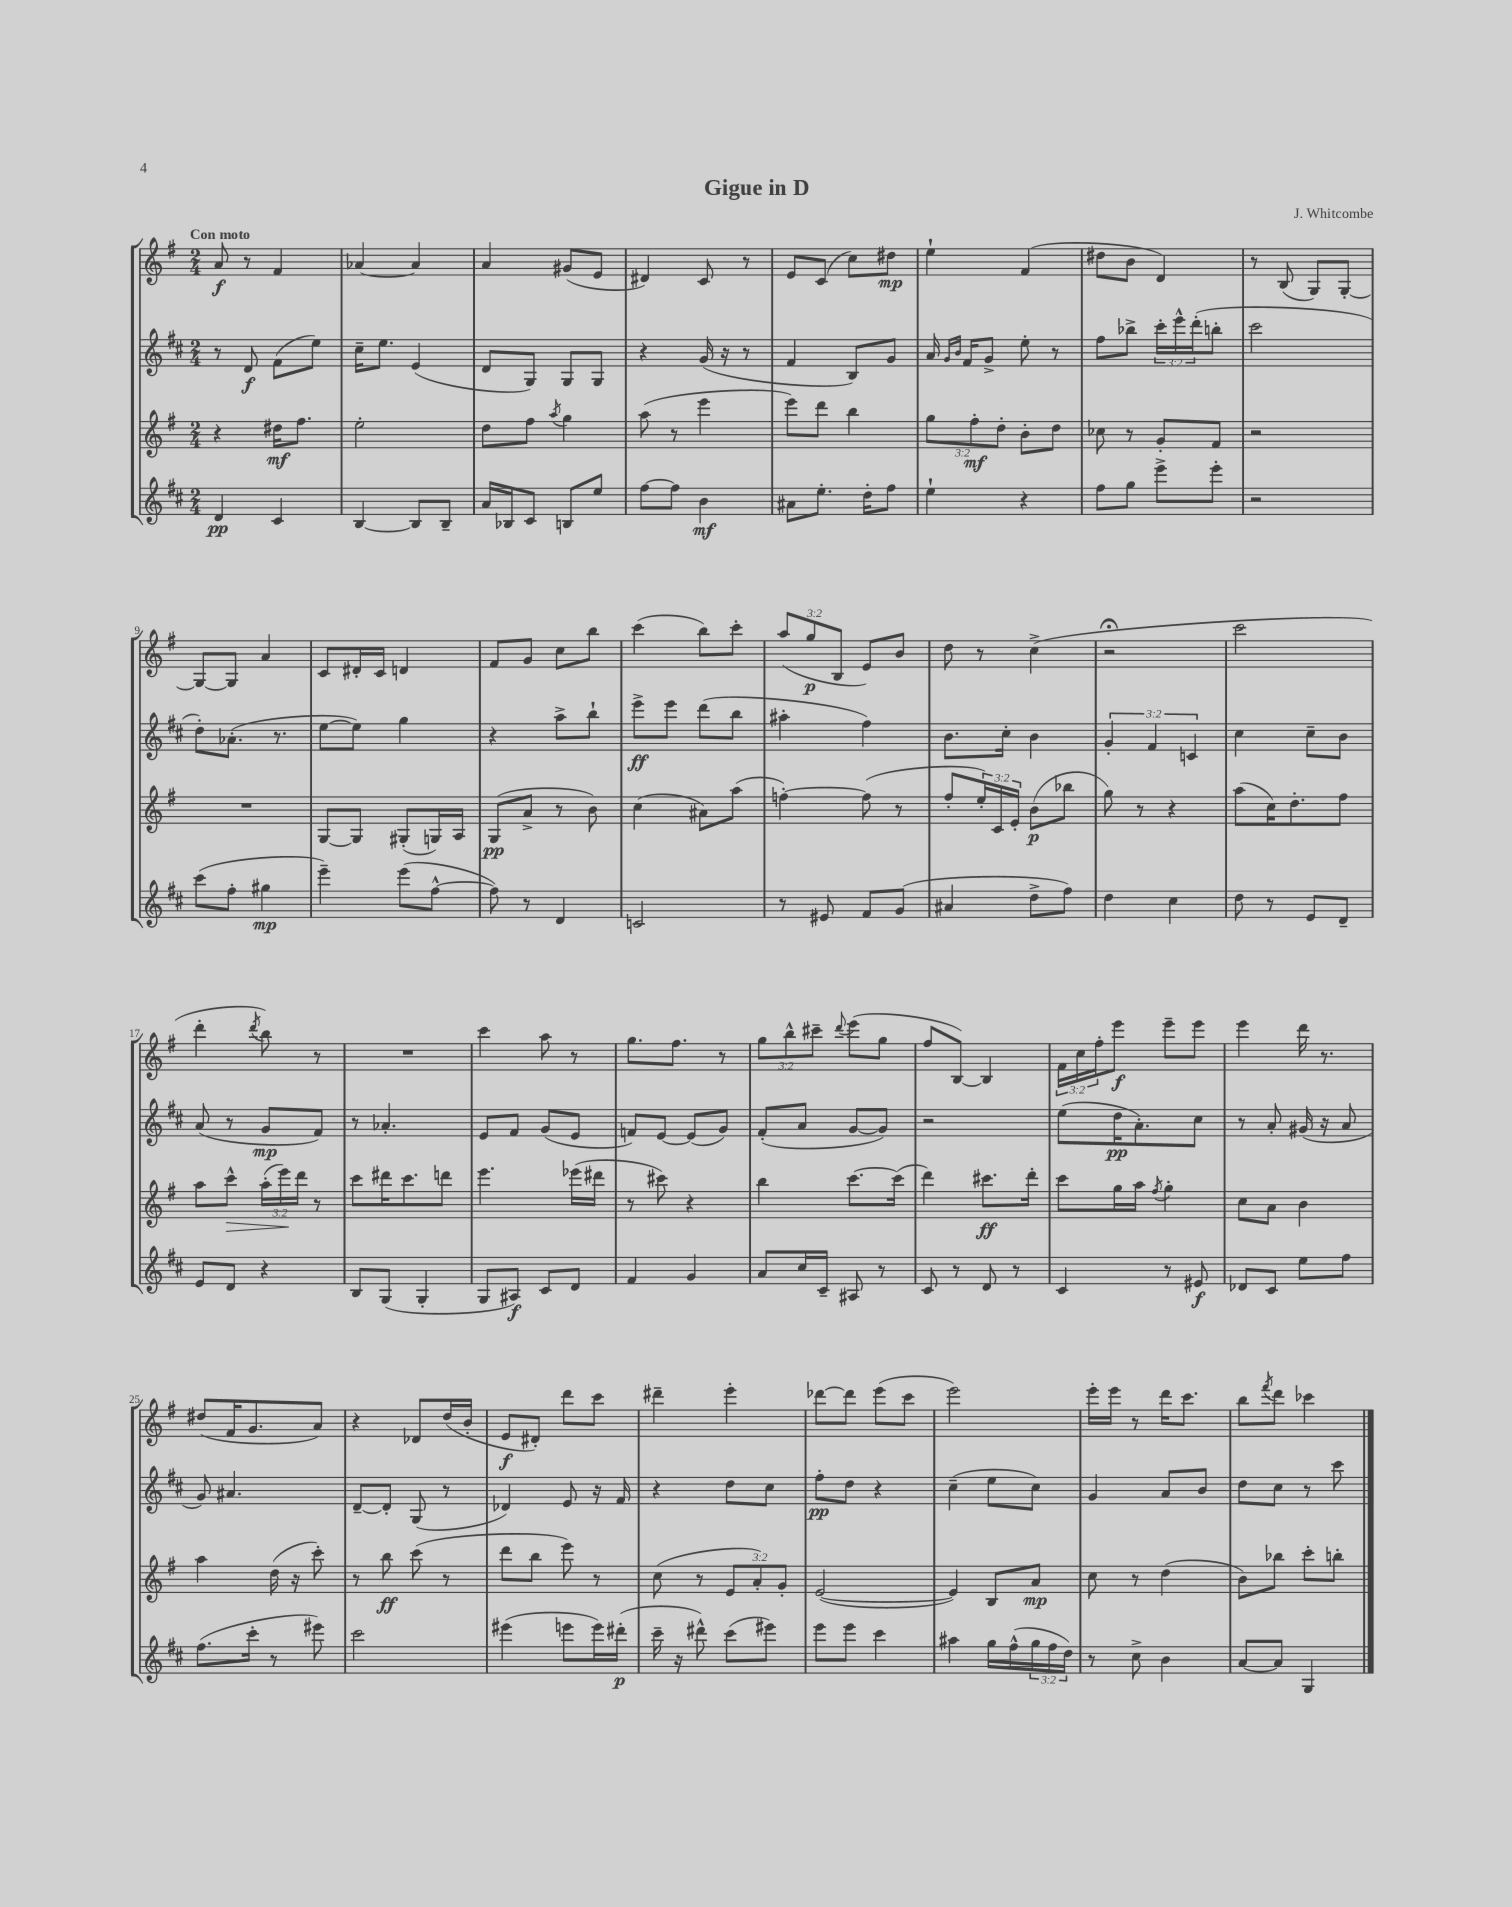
\header { title = "Gigue in D" composer = "J. Whitcombe" }
<<
\new StaffGroup <<
\new Staff = "s0" {
    \clef treble \key g \major \numericTimeSignature \time 2/4 \override Staff.TupletNumber.text = #tuplet-number::calc-fraction-text \tempo "Con moto"
    a'8\f r8 fis'4 |
    aes'4~ aes'4 |
    a'4 gis'8( e'8 |
    dis'4) c'8 r8 |
    e'8 c'8( c''8) dis''8\mp |
    e''4-! fis'4( |
    dis''8 b'8 d'4) |
    r8 b8( g8) g8~-. |
    g8~ g8 a'4 |
    c'8 dis'16-. c'16 d'4 |
    fis'8 g'8 c''8 b''8 |
    c'''4( b''8) c'''8-. |
    \tuplet 3/2 { a''8( g''8\p b8 } e'8) b'8 |
    d''8 r8 c''4->( |
    r2\fermata |
    c'''2 |
    d'''4-. \acciaccatura { d'''8 } b''8) r8 |
    R2 |
    c'''4 a''8 r8 |
    g''8. fis''8. r8 |
    \tuplet 3/2 { g''8 b''8-^ cis'''8-- } \appoggiatura { d'''8 } e'''8( g''8 |
    fis''8 b8~) b4 |
    \tuplet 3/2 { fis'16 c''16 fis''16-. } e'''8\f e'''8-- e'''8 |
    e'''4 d'''16 r8. |
    dis''8( fis'16 g'8. a'8) |
    r4 des'8 d''16( b'16-. |
    e'8\f dis'8-.) d'''8 c'''8 |
    dis'''4-- e'''4-. |
    des'''8~ des'''8 e'''8( c'''8 |
    e'''2) |
    e'''16-. e'''16 r8 d'''16 c'''8. |
    b''8 \acciaccatura { fis'''8 } d'''8 ces'''4 \bar "|." |
}
\new Staff = "s1" {
    \clef treble \key d \major \numericTimeSignature \time 2/4 \override Staff.TupletNumber.text = #tuplet-number::calc-fraction-text
    r8 d'8\f fis'8( e''8) |
    cis''16-- e''8. e'4( |
    d'8 g8) g8 g8 |
    r4 g'16( r16 r8 |
    fis'4 b8) g'8 |
    a'16 \grace { g'16 b'16 } fis'16 g'8-> e''8-. r8 |
    fis''8 bes''8-> \tuplet 3/2 { cis'''16-. e'''16-^ d'''16-.( } b''8-. |
    cis'''2 |
    d''8-.) aes'8.-.( r8. |
    e''8~ e''8) g''4 |
    r4 a''8-> b''8-! |
    e'''8->\ff e'''8 d'''8( b''8 |
    ais''4-. fis''4) |
    b'8. cis''16-. b'4 |
    \tuplet 3/2 { g'4-. fis'4 c'4 } |
    cis''4 cis''8-- b'8 |
    a'8( r8 g'8\mp fis'8) |
    r8 aes'4.-. |
    e'8 fis'8 g'8( e'8 |
    f'8) e'8~ e'8( g'8) |
    fis'8-.( a'8 g'8~ g'8) |
    r2 |
    e''8( d''16\pp a'8.-.) cis''8 |
    r8 a'8-. gis'16( r16 a'8 |
    g'8) ais'4. |
    d'8~-- d'8-. g8( r8 |
    des'4) e'8 r16 fis'16 |
    r4 d''8 cis''8 |
    fis''8-.\pp d''8 r4 |
    cis''4--( e''8 cis''8) |
    g'4 a'8 b'8 |
    d''8 cis''8 r8 cis'''8 \bar "|." |
}
\new Staff = "s2" {
    \clef treble \key g \major \numericTimeSignature \time 2/4 \override Staff.TupletNumber.text = #tuplet-number::calc-fraction-text
    r4 dis''16\mf fis''8. |
    e''2-. |
    d''8 fis''8 \acciaccatura { a''8 } g''4 |
    a''8( r8 e'''4 |
    e'''8) d'''8 b''4 |
    \tuplet 3/2 { g''8 fis''8-.\mf d''8-. } b'8-. d''8 |
    ces''8 r8 g'8-. fis'8 |
    r2 |
    R2 |
    g8~ g8 gis8-.( g16) a16 |
    g8\pp( a'8-> r8 b'8) |
    c''4( ais'8) a''8( |
    f''4~-.) f''8( r8 |
    fis''8-. \tuplet 3/2 { e''16-.) c'16 e'16-. } b'8\p( bes''8 |
    g''8) r8 r4 |
    a''8( c''16) d''8.-. fis''8 |
    a''8 c'''8-^\> \tuplet 3/2 { a''16-.( e'''16\!) d'''16 } r8 |
    c'''8 dis'''16 c'''8. d'''8 |
    e'''4. ees'''16( dis'''16 |
    r8 cis'''8) r4 |
    b''4 c'''8.~ c'''16( |
    d'''4) cis'''8.\ff d'''16-. |
    c'''8 g''16 a''16 \acciaccatura { fis''8 } g''4-. |
    c''8 a'8 b'4 |
    a''4 d''16( r16 c'''8-.) |
    r8 b''8\ff c'''8( r8 |
    d'''8 b''8 e'''8) r8 |
    c''8( r8 \tuplet 3/2 { e'8 a'8-.) g'8-. } |
    e'2~( |
    e'4) b8 a'8\mp |
    c''8 r8 d''4( |
    b'8) bes''8 c'''8-. b''8-. \bar "|." |
}
\new Staff = "s3" {
    \clef treble \key d \major \numericTimeSignature \time 2/4 \override Staff.TupletNumber.text = #tuplet-number::calc-fraction-text
    d'4\pp cis'4 |
    b4~ b8 b8-- |
    a'16 bes16 cis'8 b8 e''8 |
    fis''8~ fis''8 b'4\mf |
    ais'8 e''8.-. d''16-. fis''8 |
    e''4-! r4 |
    fis''8 g''8 e'''8-> e'''8-. |
    r2 |
    cis'''8( fis''8-. gis''4\mp |
    e'''4--) e'''8( fis''8~-^ |
    fis''8) r8 d'4 |
    c'2 |
    r8 eis'8 fis'8 g'8( |
    ais'4 d''8-> fis''8) |
    d''4 cis''4 |
    d''8 r8 e'8 d'8-- |
    e'8 d'8 r4 |
    b8 g8( g4-. |
    g8 ais8\f) cis'8 d'8 |
    fis'4 g'4 |
    a'8 cis''16 cis'16-- ais8 r8 |
    cis'8 r8 d'8 r8 |
    cis'4 r8 eis'8\f |
    des'8 cis'8 e''8 fis''8 |
    fis''8.( cis'''16-. r8 eis'''8) |
    cis'''2 |
    eis'''4( e'''8 e'''16) dis'''16-.\p( |
    cis'''16-- r16 dis'''8-^) cis'''8( eis'''8) |
    e'''8 e'''8 cis'''4 |
    ais''4 g''16 fis''16-^( \tuplet 3/2 { g''16 fis''16 d''16) } |
    r8 cis''8-> b'4 |
    a'8~ a'8 g4 \bar "|." |
}
>>
>>
